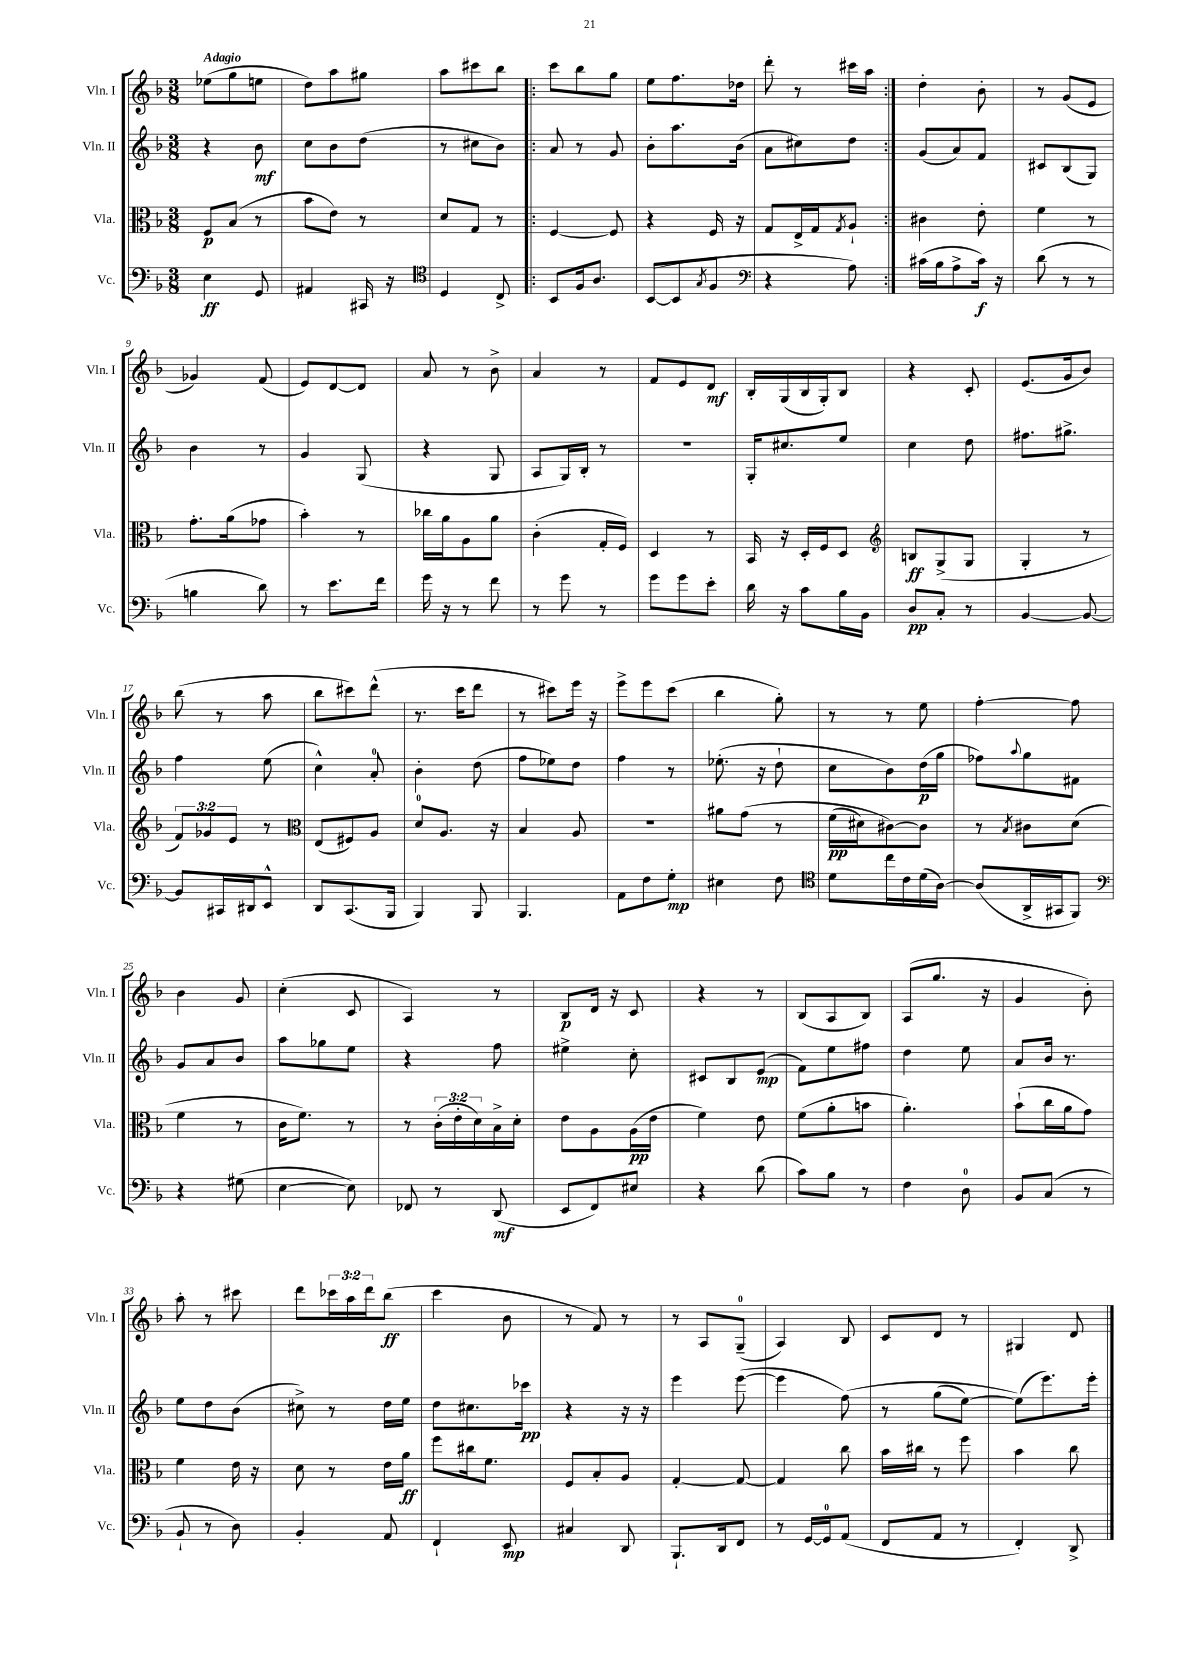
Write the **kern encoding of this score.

**kern	**dynam	**kern	**dynam	**kern	**dynam	**kern	**dynam
*part4	*part4	*part3	*part3	*part2	*part2	*part1	*part1
*staff4	*staff4	*staff3	*staff3	*staff2	*staff2	*staff1	*staff1
*I"Vc.	*	*I"Vla.	*	*I"Vln. II	*	*I"Vln. I	*
*I'Vc.	*	*I'Vla.	*	*I'Vln. II	*	*I'Vln. I	*
*clefF4	*	*clefC3	*	*clefG2	*	*clefG2	*
*k[b-]	*	*k[b-]	*	*k[b-]	*	*k[b-]	*
*M3/8	*	*M3/8	*	*M3/8	*	*M3/8	*
=1	=1	=1	=1	=1	=1	=1	=1
!	!	!	!	!	!	!LO:TX:a:B:t=Adagio	!
4E\	ff	8F/L	p	4r	.	(8ee-X\L	.
.	.	(8B-/J	.	.	.	8gg\	.
8GG/	.	8r	.	8b-\	mf	8een\J	.
=2	=2	=2	=2	=2	=2	=2	=2
4AA#X/	.	8b-\L	.	8cc\L	.	8dd\L)	.
.	.	8e\J)	.	8b-\	.	8aa\	.
16CC#X/	.	8r	.	(8dd\J	.	8gg#X\J	.
16r	.	.	.	.	.	.	.
=3	=3	=3	=3	=3	=3	=3	=3
*clefC4	*	*	*	*	*	*	*
4D/	.	8d/L	.	8r	.	8aa\L	.
.	.	8G/J	.	8cc#X\L	.	8ccc#X\	.
8C^/	.	8r	.	8b-\J)	.	8bb-\J	.
=4!|:	=4!|:	=4!|:	=4!|:	=4!|:	=4!|:	=4!|:	=4!|:
8BB-/L	.	[4F/	.	8a/	.	8ccc\L	.
16F/k	.	.	.	8r	.	8bb-\	.
8.A/J	.	.	.	.	.	.	.
.	.	8F/]	.	8g/	.	8gg\J	.
=5	=5	=5	=5	=5	=5	=5	=5
([8BB-/L	.	4r	.	8b-'\L	.	8ee\L	.
8BB-/]	.	.	.	8.aa\	.	8.ff\	.
8qG/	.	.	.	.	.	.	.
8F/J	.	16F/	.	.	.	.	.
.	.	16r	.	(16b-\Jk	.	16dd-X\Jk	.
=6	=6	=6	=6	=6	=6	=6	=6
*clefF4	*	*	*	*	*	*	*
4r	.	8G/L	.	8a\L	.	8ddd'\	.
.	.	16E^/L	.	8cc#X\)	.	8r	.
.	.	16G/J	.	.	.	.	.
.	.	8qG/	.	.	.	.	.
8A\)	.	8A`/J	.	8dd\J	.	16ccc#X\LL	.
.	.	.	.	.	.	16aa\JJ	.
=7:|!	=7:|!	=7:|!	=7:|!	=7:|!	=7:|!	=7:|!	=7:|!
(16c#X\LL	.	4c#X\	.	(8g/L	.	4dd'\	.
16B-\J	.	.	.	.	.	.	.
8A^\	.	.	.	8a/)	.	.	.
16c#\Jk)	f	8e'\	.	8f/J	.	8b-'\	.
16r	.	.	.	.	.	.	.
=8	=8	=8	=8	=8	=8	=8	=8
(8d\	.	4f\	.	8c#X/L	.	8r	.
8r	.	.	.	(8B-/	.	(8g/L	.
8r	.	8r	.	8G/J)	.	8e/J	.
!!LO:LB:g=z
=9	=9	=9	=9	=9	=9	=9	=9
4Bn\	.	8.g'\L	.	4b-\	.	4g-X/)	.
.	.	(16a\k	.	.	.	.	.
8d\)	.	8g-X\J	.	8r	.	(8f/	.
=10	=10	=10	=10	=10	=10	=10	=10
8r	.	4b-'\)	.	4g/	.	8e/L)	.
8.e\L	.	.	.	.	.	[8d/	.
.	.	8r	.	(8G/	.	8d/J]	.
16f\Jk	.	.	.	.	.	.	.
=11	=11	=11	=11	=11	=11	=11	=11
16g\	.	16cc-X\LL	.	4r	.	8a/	.
16r	.	16a\J	.	.	.	.	.
8r	.	8A\	.	.	.	8r	.
8f\	.	8a\J	.	8G/	.	8b-^\	.
=12	=12	=12	=12	=12	=12	=12	=12
8r	.	(4c'\	.	8A/L	.	4a/	.
8g\	.	.	.	16G/L)	.	.	.
.	.	.	.	16B-'/JJ	.	.	.
8r	.	16G'/LL	.	8r	.	8r	.
.	.	16F/JJ)	.	.	.	.	.
=13	=13	=13	=13	=13	=13	=13	=13
8g\L	.	4D/	.	4.r	.	8f/L	.
8g\	.	.	.	.	.	8e/	.
8e'\J	.	8r	.	.	.	8d/J	mf
=14	=14	=14	=14	=14	=14	=14	=14
16d\	.	16BB-/	.	16G'/KL	.	16B-'/LL	.
16r	.	16r	.	8.cc#X/	.	(16G/	.
8c\L	.	16D'/LL	.	.	.	16B-/	.
.	.	16F/J	.	.	.	16G'/J)	.
16B-\L	.	8D/J	.	8ee/J	.	8B-/J	.
16BB-\JJ	.	.	.	.	.	.	.
=15	=15	=15	=15	=15	=15	=15	=15
*	*	*clefG2	*	*	*	*	*
8D/L	pp	8Bn/L	ff	4cc\	.	4r	.
8C'/J	.	(8G^/	.	.	.	.	.
8r	.	8G/J	.	8dd\	.	8c'/	.
=16	=16	=16	=16	=16	=16	=16	=16
[4BB-/	.	4G'/	.	8.ff#X\L	.	(8.e/L	.
.	.	.	.	8.gg#X^\J	.	16g/k	.
8BB-/_	.	8r	.	.	.	8b-/J)	.
!!LO:LB:g=z
=17	=17	=17	=17	=17	=17	=17	=17
8BB-/L]	.	12f/L)	.	4ff\	.	(8bb-\	.
.	.	12g-X/	.	.	.	.	.
16CC#X/L	.	.	.	.	.	8r	.
.	.	12e/J	.	.	.	.	.
16DD#X/J	.	.	.	.	.	.	.
8EE^^/J	.	8r	.	(8ee\	.	8aa\	.
=18	=18	=18	=18	=18	=18	=18	=18
*	*	*clefC3	*	*	*	*	*
8DD/L	.	(8E/L	.	4cc^^\)	.	8bb-\L	.
(8.CC/	.	8F#X/)	.	.	.	8ccc#X\)	.
.	.	8A/J	.	8a'/	.	(8ddd^^\J	.
16BBB-/Jk	.	.	.	.	.	.	.
=19	=19	=19	=19	=19	=19	=19	=19
4BBB-/)	.	8d/L	.	4b-'\	.	8.r	.
.	.	8.A/J	.	.	.	.	.
.	.	.	.	.	.	16ccc\KL	.
8BBB-/	.	.	.	(8dd\	.	8ddd\J	.
.	.	16r	.	.	.	.	.
=20	=20	=20	=20	=20	=20	=20	=20
4.BBB-/	.	4B-/	.	8ff\L	.	8r	.
.	.	.	.	8ee-X\)	.	8ccc#X\L)	.
.	.	8A/	.	8dd\J	.	16eee\Jk	.
.	.	.	.	.	.	16r	.
=21	=21	=21	=21	=21	=21	=21	=21
8AA\L	.	4.r	.	4ff\	.	8eee^\L	.
8F\	.	.	.	.	.	8eee\	.
8G'\J	mp	.	.	8r	.	(8ccc\J	.
=22	=22	=22	=22	=22	=22	=22	=22
4E#X\	.	8a#X\L	.	(8.ee-X'\	.	4bb-\	.
.	.	(8g\J	.	.	.	.	.
.	.	.	.	16r	.	.	.
8F\	.	8r	.	8dd`\	.	8gg'\)	.
=23	=23	=23	=23	=23	=23	=23	=23
*clefC4	*	*	*	*	*	*	*
8d\L	.	(16f\LL	pp	8cc\L	.	8r	.
.	.	16d#X\J)	.	.	.	.	.
16cc\L	.	[8c#X\)	.	8b-\)	.	8r	.
16c\	.	.	.	.	.	.	.
(16d\	.	8c#\J]	.	(16dd\L	p	8ee\	.
[16A\JJ)	.	.	.	16gg\JJ	.	.	.
=24	=24	=24	=24	=24	=24	=24	=24
(8A/L]	.	8r	.	8ff-X\L)	.	[4ff'\	.
.	.	8qB-/	.	8qqaa/	.	.	.
16AA^/L	.	8c#X\L	.	8gg\	.	.	.
16GG#X/J	.	.	.	.	.	.	.
8FF/J)	.	(8d\J	.	8f#X\J	.	8ff\]	.
!!LO:LB:g=z
=25	=25	=25	=25	=25	=25	=25	=25
*clefF4	*	*	*	*	*	*	*
4r	.	4f\	.	8g/L	.	4b-\	.
.	.	.	.	8a/	.	.	.
(8G#X\	.	8r	.	8b-/J	.	8g/	.
=26	=26	=26	=26	=26	=26	=26	=26
[4E\	.	16c\KL	.	8aa\L	.	(4cc'\	.
.	.	8.f\J)	.	.	.	.	.
.	.	.	.	8gg-X\	.	.	.
8E\])	.	8r	.	8ee\J	.	8c/	.
=27	=27	=27	=27	=27	=27	=27	=27
8FF-X/	.	8r	.	4r	.	4A/)	.
8r	.	(24c'\LL	.	.	.	.	.
.	.	24e'\	.	.	.	.	.
.	.	24d\)	.	.	.	.	.
(8DD/	mf	16B-^\	.	8ff\	.	8r	.
.	.	16d'\JJ	.	.	.	.	.
=28	=28	=28	=28	=28	=28	=28	=28
8EE/L	.	8e\L	.	4ee#X^\	.	8B-/L	p
8FF/)	.	8A\	.	.	.	16d/Jk	.
.	.	.	.	.	.	16r	.
8E#X/J	.	(16A\L	pp	8cc'\	.	8c/	.
.	.	16e\JJ	.	.	.	.	.
=29	=29	=29	=29	=29	=29	=29	=29
4r	.	4f\)	.	8c#X/L	.	4r	.
.	.	.	.	8B-/	.	.	.
(8d\	.	8e\	.	(8e/J	mp	8r	.
=30	=30	=30	=30	=30	=30	=30	=30
8c\L)	.	(8f\L	.	8f\L)	.	(8B-/L	.
8B-\J	.	8a'\	.	8ee\	.	8A/	.
8r	.	8bn\J	.	8ff#X\J	.	8B-/J)	.
=31	=31	=31	=31	=31	=31	=31	=31
4F\	.	4.a'\)	.	4dd\	.	(8A/L	.
.	.	.	.	.	.	8.gg/J	.
8D\	.	.	.	8ee\	.	.	.
.	.	.	.	.	.	16r	.
=32	=32	=32	=32	=32	=32	=32	=32
8BB-/L	.	(8b-`\L	.	8a/L	.	4g/	.
(8C/J	.	16cc\L	.	16b-/Jk	.	.	.
.	.	16a\J	.	8.r	.	.	.
8r	.	8g\J)	.	.	.	8b-'\)	.
!!LO:LB:g=z
=33	=33	=33	=33	=33	=33	=33	=33
8BB-`/	.	4f\	.	8ee\L	.	8aa'\	.
8r	.	.	.	8dd\	.	8r	.
8D\)	.	16e\	.	(8b-\J	.	8ccc#X\	.
.	.	16r	.	.	.	.	.
=34	=34	=34	=34	=34	=34	=34	=34
4BB-'/	.	8d\	.	8cc#X^\)	.	8ddd\L	.
.	.	8r	.	8r	.	24ccc-X\L	.
.	.	.	.	.	.	24aa\	.
.	.	.	.	.	.	24ddd\J	.
8AA/	.	16e\LL	.	16dd\LL	.	(8bb-\J	ff
.	.	16a\JJ	ff	16ee\JJ	.	.	.
=35	=35	=35	=35	=35	=35	=35	=35
4FF`/	.	8ff\L	.	8dd\L	.	4ccc\	.
.	.	16cc#X\k	.	8.cc#X\	.	.	.
.	.	8.f\J	.	.	.	.	.
8EE/	mp	.	.	.	.	8b-\	.
.	.	.	.	16ccc-X\Jk	pp	.	.
=36	=36	=36	=36	=36	=36	=36	=36
4C#X/	.	8F/L	.	4r	.	8r	.
.	.	8B-'/	.	.	.	8f/)	.
8DD/	.	8A/J	.	16r	.	8r	.
.	.	.	.	16r	.	.	.
=37	=37	=37	=37	=37	=37	=37	=37
8.BBB-`/L	.	[4G'/	.	4eee\	.	8r	.
.	.	.	.	.	.	8A/L	.
16DD/k	.	.	.	.	.	.	.
8FF/J	.	8G/_	.	([8eee\	.	(8G~/J	.
=38	=38	=38	=38	=38	=38	=38	=38
8r	.	4G/]	.	4eee\]	.	4A/)	.
[16GG/LL	.	.	.	.	.	.	.
16GG/J]	.	.	.	.	.	.	.
(8AA/J	.	8cc\	.	(8ff\)	.	8B-/	.
=39	=39	=39	=39	=39	=39	=39	=39
8FF/L	.	16b-\LL	.	8r	.	8c/L	.
.	.	16cc#X\JJ	.	.	.	.	.
8AA/J	.	8r	.	(8gg\L	.	8d/J	.
8r	.	8ff\	.	[8ee\J)	.	8r	.
=40	=40	=40	=40	=40	=40	=40	=40
4FF'/)	.	4b-\	.	(8ee\L])	.	4G#X/	.
.	.	.	.	8.eee\)	.	.	.
8DD^/	.	8cc\	.	.	.	8d/	.
.	.	.	.	16eee'\Jk	.	.	.
==	==	==	==	==	==	==	==
*-	*-	*-	*-	*-	*-	*-	*-
